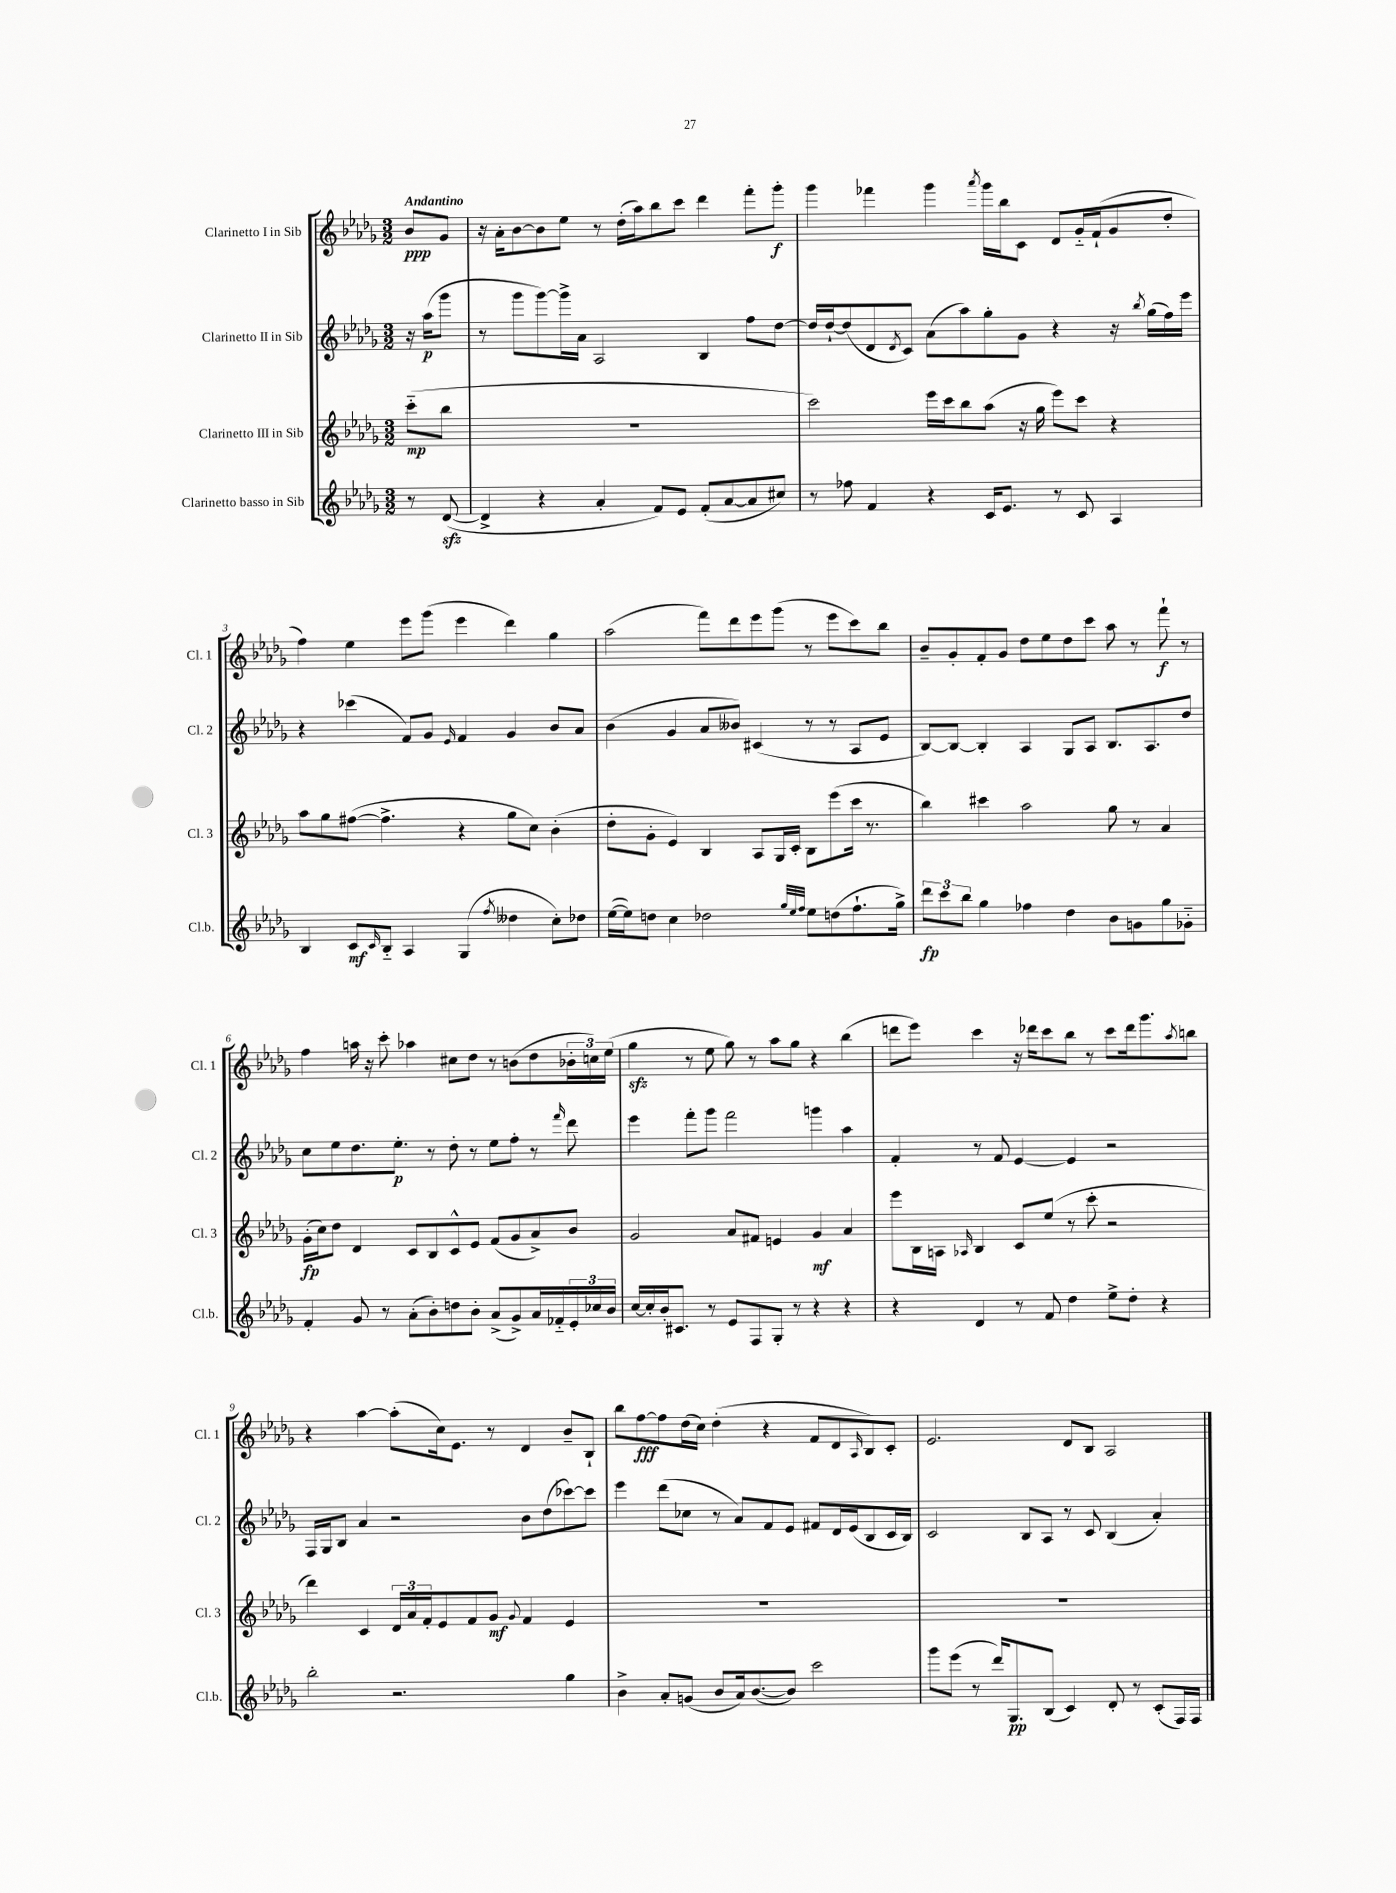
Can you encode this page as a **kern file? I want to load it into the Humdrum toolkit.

**kern	**kern	**kern	**kern
*staff4	*staff3	*staff2	*staff1
*clefG2	*clefG2	*clefG2	*clefG2
*k[b-e-a-d-g-]	*k[b-e-a-d-g-]	*k[b-e-a-d-g-]	*k[b-e-a-d-g-]
*M3/2	*M3/2	*M3/2	*M3/2
8r	(8ccc'~\L	16r	8b-/L
.	.	(16aa-\LK	.
([8d-/	8bb-\J	8ggg-\J	8g-/J
=	=	=	=
4d-^/]	1.r	8r	16r
.	.	.	16a-'\LK
.	.	8ggg-\L	[8b-\
4r	.	[8ggg-\)	8b-\]
.	.	16ggg-^\]L	8ee-\J
.	.	16a-\JJ	.
4a-'/	.	2A-/	8r
.	.	.	(16dd-'\LL
.	.	.	16aa-\J)
8f/L)	.	.	8bb-\
8e-/J	.	.	8ccc\J
(8f'/L	.	4B-/	4ddd-\
[8a-/	.	.	.
8a-/]	.	8ff\L	8fff'\L
8cc#/J)	.	[8dd-\J	8ggg-'\J
=	=	=	=
8r	2ccc\)	16dd-/]LL	4ggg-\
.	.	[16dd-`/J	.
8ff-\	.	(8dd-/]	.
4f/	.	8d-/	4fff-\
.	.	8qd-/	.
.	.	8c/J)	.
4r	16eee-\LL	(8a-\L	4ggg-\
.	16ccc\J	.	.
.	8bb-\	8aa-\)	.
.	.	.	8qaaa-/
16c/LK	(8aa-\J	8gg-'\	16ggg-\LL
8.e-/J	.	.	16bb-\J
.	16r	8g-\J	8c\J
.	16gg-\	.	.
8r	8eee-\L)	4r	8d-/L
8c/	8ccc\J	.	16g-'~/L
.	.	.	(16f`/J
4A-/	4r	16r	8g-/
.	.	8qbb-/	.
.	.	(16gg-\LL	.
.	.	16ff\)	8dd-'/J
.	.	16eee-\JJ	.
=	=	=	=
4B-/	8aa-\L	4r	4ff\)
.	8gg-\	.	.
8c/L	([8ff#\J	(4ccc-\	4ee-\
16qqc/	.	.	.
8B-'~/J	4.ff#^\]	.	.
4A-/	.	8f/L)	8eee-\L
.	.	8g-/J	(8ggg-\J
.	.	16qqe-/	.
(4G-/	4r	4f/	4eee-\
8qff/	.	.	.
4dd--\	8gg-\L	4g-/	4ddd-\)
.	8cc\J)	.	.
8cc'\L)	(4b-'\	8b-/L	4gg-\
8dd-\J	.	8a-/J	.
=	=	=	=
([16ee-\LL	8dd-'\L	(4b-\	(2aa-\
16ee-\]J)	.	.	.
8dd\J	8g-'\J	.	.
4cc\	4e-/)	4g-/	.
2dd-\	4B-/	8a-/L	8fff\L)
.	.	8b--/J)	8ddd-\
.	8A-/L	(4c#/	8eee-\
.	16G-/L	.	(8ggg-\J
.	16c'/JJ	.	.
32qqgg-/LLL	.	.	.
32qqee-/	.	.	.
32qqff/JJJ	.	.	.
8ee-\L	8B-\L	8r	8r
(8dd\	(8eee-\	8r	8eee-\L
8.ff`\	16ccc\Jk	8A-/L	8ccc\)
.	8.r	.	.
.	.	8e-/J	8bb-\J
16gg-^\Jk)	.	.	.
=	=	=	=
12ddd-\L	4bb-\)	[8B-/L)	8b-~/L
12ccc\	.	.	.
.	.	8B-/_J	8g-'/
12bb-\J	.	.	.
4gg-\	4ccc#\	4B-'/]	8f'/
.	.	.	8g-/J
4ff-\	2aa-\	4A-/	8dd-\L
.	.	.	8ee-\
4dd-\	.	8G-/L	8dd-\
.	.	8A-/J	8ccc\J
8b-\L	8gg-\	8.B-/L	8aa-\
8g\	8r	.	8r
.	.	8.A-/	.
8gg-\	4a-/	.	8fff`\
8g-'~\J	.	8dd-/J	8r
=	=	=	=
4f'/	(16g-'\LL	8cc\L	4ff\
.	16cc\J)	.	.
.	8dd-\J	8ee-\	.
8g-/	4d-/	8.dd-\	16aa\
.	.	.	16r
8r	.	.	8ccc'\
.	.	8.ee-'\J	.
(8a-'\L	8c/L	.	4aa-\
8b-'\)	8B-/	8r	.
8dd\	8c^^/	8dd-'\	8cc#\L
8b-'\J	8e-/J	8r	8dd-\J
(8a-^/L	(8f/L	8ee-\L	8r
8g-^/)	8g-/	8ff'\J	(8b\L
16a-/L	8a-^/)	8r	8dd-\
16f-'~/	.	.	.
.	.	16qqfff/	.
24e-'/	8b-/J	8ddd-\	24b-'\L
24cc-/	.	.	24cc\)
24b-/JJ	.	.	(24ee-\JJ
=	=	=	=
[16cc/LL	2g-/	4eee-\	4gg-\
16cc'/]	.	.	.
16b-'/J	.	.	.
8.c#/J	.	.	.
.	.	8fff'\L	8r
8r	.	8ggg-\J	8ee-\
8e-/L	8a-/L	2fff\	8gg-\)
8F/	8f#/J	.	8r
8G-'/J	4e/	.	8aa-\L
8r	.	.	8gg-\J
4r	4g-/	4ggg\	4r
4r	4a-/	4aa-\	(4bb-\
=	=	=	=
4r	8eee-\L	4f'/	8ddd\L
.	16B-\L	.	8eee-\J)
.	16A\JJ	.	.
.	16qqA-/	.	.
4d-/	4B-/	8r	4ccc\
.	.	8f/	.
8r	8c/L	[4e-/	16r
.	.	.	16ddd-\LK
8f/	(8ee-/J	.	8ccc\
4dd-\	8r	4e-/]	8bb-\J
.	8ccc'\	.	8r
8ee-^\L	2r	2r	8ccc\L
8dd-'\J	.	.	16ddd-\k
.	.	.	8.ggg-\
4r	.	.	.
.	.	.	8qaa-/
.	.	.	8bb\J
=	=	=	=
2bb-'\	4ddd-\)	16F/LL	4r
.	.	16G-/J	.
.	.	8B-/J	.
.	4c/	4a-/	[4aa-\
2.r	24d-/LL	2r	(8aa-'\]L
.	24a-/	.	.
.	24f'/J	.	.
.	8e-/	.	16cc\k)
.	.	.	8.e-\J
.	8f/	.	.
.	8g-/J	.	8r
.	8qqg-/	.	.
.	4f/	8b-\L	4d-/
.	.	(8dd-\	.
4gg-\	4e-/	[8ccc-\)	8b-~/L
.	.	8ccc-\]J	8B-`/J
=	=	=	=
4b-^\	1.r	4eee-\	8bb-\L
.	.	.	[8ff\
8a-'/L	.	(8ddd-\L	8ff\]
(8g/J	.	8cc-\J	(16dd-\L
.	.	.	16cc\JJ)
8b-/L	.	8r	(4dd-'\
16a-/k)	.	8a-/L)	.
([8.b-/	.	.	.
.	.	8f/	4r
8b-/]J)	.	8e-/J	.
2ccc\	.	8f#/L	8f/L
.	.	16d-/L	8d-/
.	.	(16e-/J	.
.	.	.	16qqA-/
.	.	8B-/	8B-/)
.	.	16c/L	8c'/J
.	.	16B-/JJ)	.
=	=	=	=
8ggg-\L	1.r	2c/	2.e-/
(8eee-\J	.	.	.
8r	.	.	.
16ddd-/LK)	.	.	.
8.G-/	.	.	.
.	.	8B-/L	.
(8B-/J	.	8A-/J	.
4c/)	.	8r	8d-/L
.	.	8c/	8B-/J
8d-'/	.	(4B-/	2A-/
8r	.	.	.
(8c'/L	.	4a-'/)	.
16F/L)	.	.	.
16F/JJ	.	.	.
==	==	==	==
*-	*-	*-	*-
